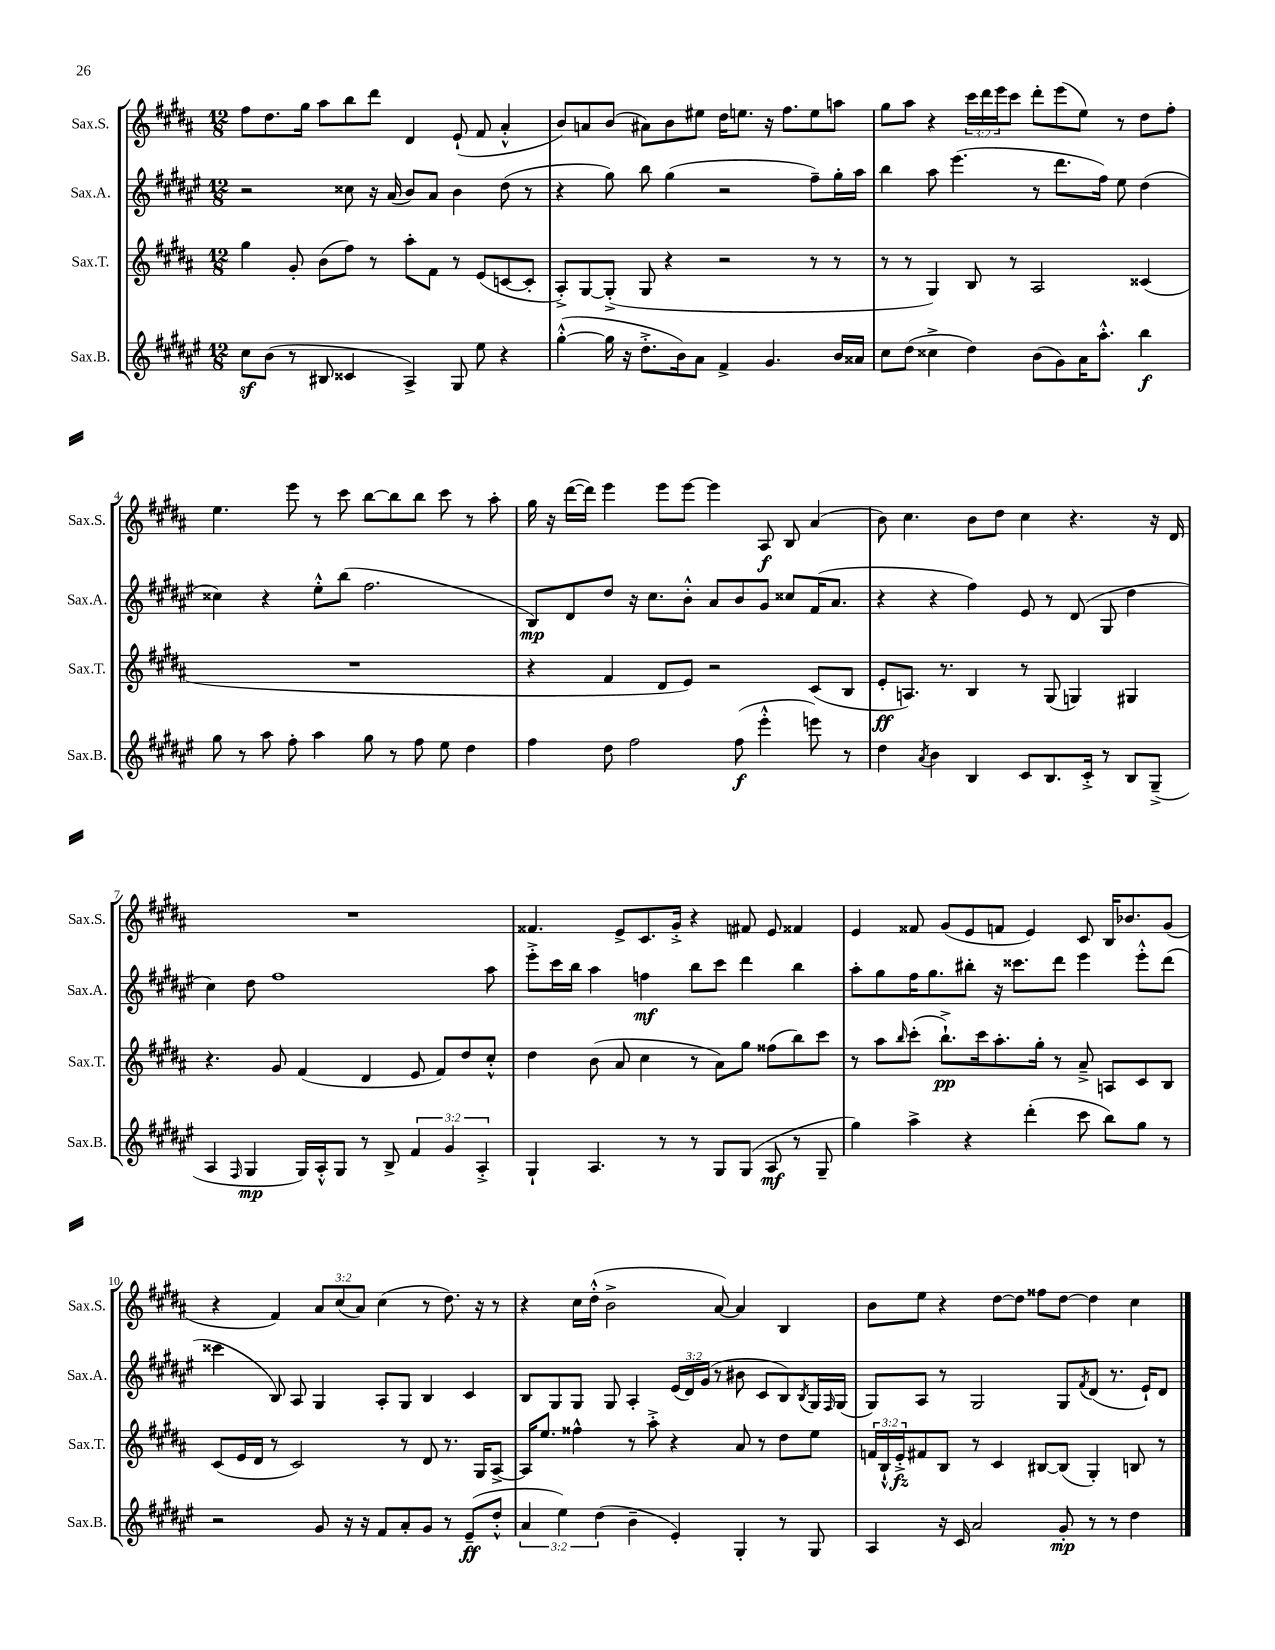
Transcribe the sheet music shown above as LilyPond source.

<<
\new StaffGroup <<
\new Staff = "s0" \with { instrumentName = "Sax.S." shortInstrumentName = "Sax.S." } {
    \clef treble \key b \major \numericTimeSignature \time 12/8 \override Staff.TupletNumber.text = #tuplet-number::calc-fraction-text
    fis''8 dis''8. gis''16 ais''8 b''8 dis'''8 dis'4 e'8-!( fis'8 ais'4-.-^ |
    b'8) a'8 b'8( ais'8) b'8 eis''8 dis''16 e''8. r16 fis''8. e''8 a''8 |
    gis''8 ais''8 r4 \tuplet 3/2 { cis'''16 dis'''16 e'''16 } cis'''8 dis'''8-. e'''8( e''8) r8 dis''8 fis''8-. |
    e''4. e'''8 r8 cis'''8 b''8~ b''8 b''8 cis'''8 r8 ais''8-. |
    gis''16 r16 dis'''16~( dis'''16) e'''4 e'''8 e'''8~ e'''4 ais8\f b8 ais'4( |
    b'8) cis''4. b'8 dis''8 cis''4 r4. r16 dis'16 |
    R1. |
    fisis'4. e'8-> cis'8. gis'16-.-> r4 fis'8 e'8 fisis'4 |
    e'4 fisis'8 gis'8( e'8 f'8 e'4) cis'8 b16 bes'8. gis'8( |
    r4 fis'4) \tuplet 3/2 { ais'8 cis''8( ais'8) } cis''4( r8 dis''8.) r16 r8 |
    r4 cis''16 dis''16-.-^( b'2-> ais'8~) ais'4 b4 |
    b'8 e''8 r4 dis''8~ dis''8 fisis''8 dis''8~ dis''4 cis''4 \bar "|." |
}
\new Staff = "s1" \with { instrumentName = "Sax.A." shortInstrumentName = "Sax.A." } {
    \clef treble \key fis \major \numericTimeSignature \time 12/8 \override Staff.TupletNumber.text = #tuplet-number::calc-fraction-text
    r2 cisis''8 r16 ais'16( b'8) ais'8 b'4 dis''8( r8 |
    r4 gis''8) b''8 gis''4( r2 fis''8--) gis''16-. ais''16 |
    b''4 ais''8 eis'''4.( r8 dis'''8. fis''16) eis''8 dis''4( |
    cisis''4) r4 eis''8-.-^ b''8( fis''2. |
    b8\mp) dis'8 dis''8 r16 cis''8. b'8-.-^ ais'8 b'8 gis'8 cisis''8 fis'16( ais'8. |
    r4 r4 fis''4) eis'8 r8 dis'8( gis8 dis''4 |
    cis''4) dis''8 fis''1 ais''8 |
    eis'''8-.-> cis'''16 b''16 ais''4 f''4\mf b''8 cis'''8 dis'''4 b''4 |
    ais''8-. gis''8 fis''16 gis''8. bis''8-. r16 cisis'''8. dis'''8 eis'''4 eis'''8-.-^ dis'''8( |
    cisis'''4 b8) ais8 gis4 ais8-. gis8 b4 cis'4 |
    b8 gis8 gis8 gis8 ais4-. \tuplet 3/2 { eis'16( dis'16) gis'16( } r8 bis'8 cis'8 b8) \acciaccatura { b8 } gis16 \grace { fis16 } gis16( |
    gis8) ais8 r8 gis2 gis8 \acciaccatura { fis'8 } dis'8( r8. eis'16-!) dis'8 \bar "|." |
}
\new Staff = "s2" \with { instrumentName = "Sax.T." shortInstrumentName = "Sax.T." } {
    \clef treble \key b \major \numericTimeSignature \time 12/8 \override Staff.TupletNumber.text = #tuplet-number::calc-fraction-text
    gis''4 gis'8-. b'8( fis''8) r8 ais''8-. fis'8 r8 e'8( c'8~ c'8-. |
    ais8-.->) gis8~ gis8-.->( gis8 r4 r2 r8 r8 |
    r8 r8 gis4) b8 r8 ais2 cisis'4( |
    R1. |
    r4 fis'4 dis'8 e'8) r2 cis'8( b8 |
    e'8-.\ff a8.) r8. b4 r8 gis8( g4) gis4 |
    r4. gis'8 fis'4( dis'4 e'8 fis'8) dis''8 cis''8-.-^ |
    dis''4 b'8( ais'8 cis''4 r8 ais'8) gis''8 fisis''8( b''8) cis'''8 |
    r8 ais''8 \grace { b''16 } cis'''8-.( b''8.-!->\pp) cis'''16 ais''8.-. gis''16-. r8 ais'8---> a8 cis'8 b8 |
    cis'8( e'16 dis'16 r8 cis'2) r8 dis'8 r8. gis16 ais8~-> |
    ais16 e''8. fisis''4-^ r8 ais''8-.-> r4 ais'8 r8 dis''8 e''8 |
    \tuplet 3/2 { f'16 b16-!-^ e'16-.->\fz } fis'8 b8 r8 cis'4 bis8~ bis8( gis4-.) b8 r8 \bar "|." |
}
\new Staff = "s3" \with { instrumentName = "Sax.B." shortInstrumentName = "Sax.B." } {
    \clef treble \key fis \major \numericTimeSignature \time 12/8 \override Staff.TupletNumber.text = #tuplet-number::calc-fraction-text
    cis''8\sf b'8( r8 bis8 cisis'4 ais4->) gis8 eis''8 r4 |
    gis''4~-.-^( gis''16 r16 dis''8.-.-> b'16) ais'8 fis'4-> gis'4. b'16 aisis'16 |
    cis''8 dis''8( cisis''4-> dis''4) b'8( gis'8) ais'16 ais''8.-.-^ b''4\f |
    gis''8 r8 ais''8 fis''8-. ais''4 gis''8 r8 fis''8 eis''8 dis''4 |
    fis''4 dis''8 fis''2 fis''8\f( eis'''4-.-^ e'''8) r8 |
    dis''4 \acciaccatura { ais'8 } b'4 b4 cis'8 b8. cis'16-.-> r8 b8 gis8--->( |
    ais4 \grace { fis16 } gis4\mp gis16) ais16-.-^ gis8 r8 b8-> \tuplet 3/2 { fis'4 gis'4 ais4-.-> } |
    gis4-! ais4. r8 r8 gis8 gis8( ais8\mf r8 gis8-- |
    gis''4) ais''4-> r4 dis'''4-.( cis'''8 b''8) gis''8 r8 |
    r2 gis'8 r16 r16 fis'8 ais'8-. gis'8 r8 eis'8--\ff( dis''8-.-^ |
    \tuplet 3/2 { ais'4 eis''4) dis''4( } b'4-- eis'4-.) gis4-. r8 gis8 |
    ais4 r16 cis'16 ais'2 gis'8-.\mp r8 r8 dis''4 \bar "|." |
}
>>
>>
